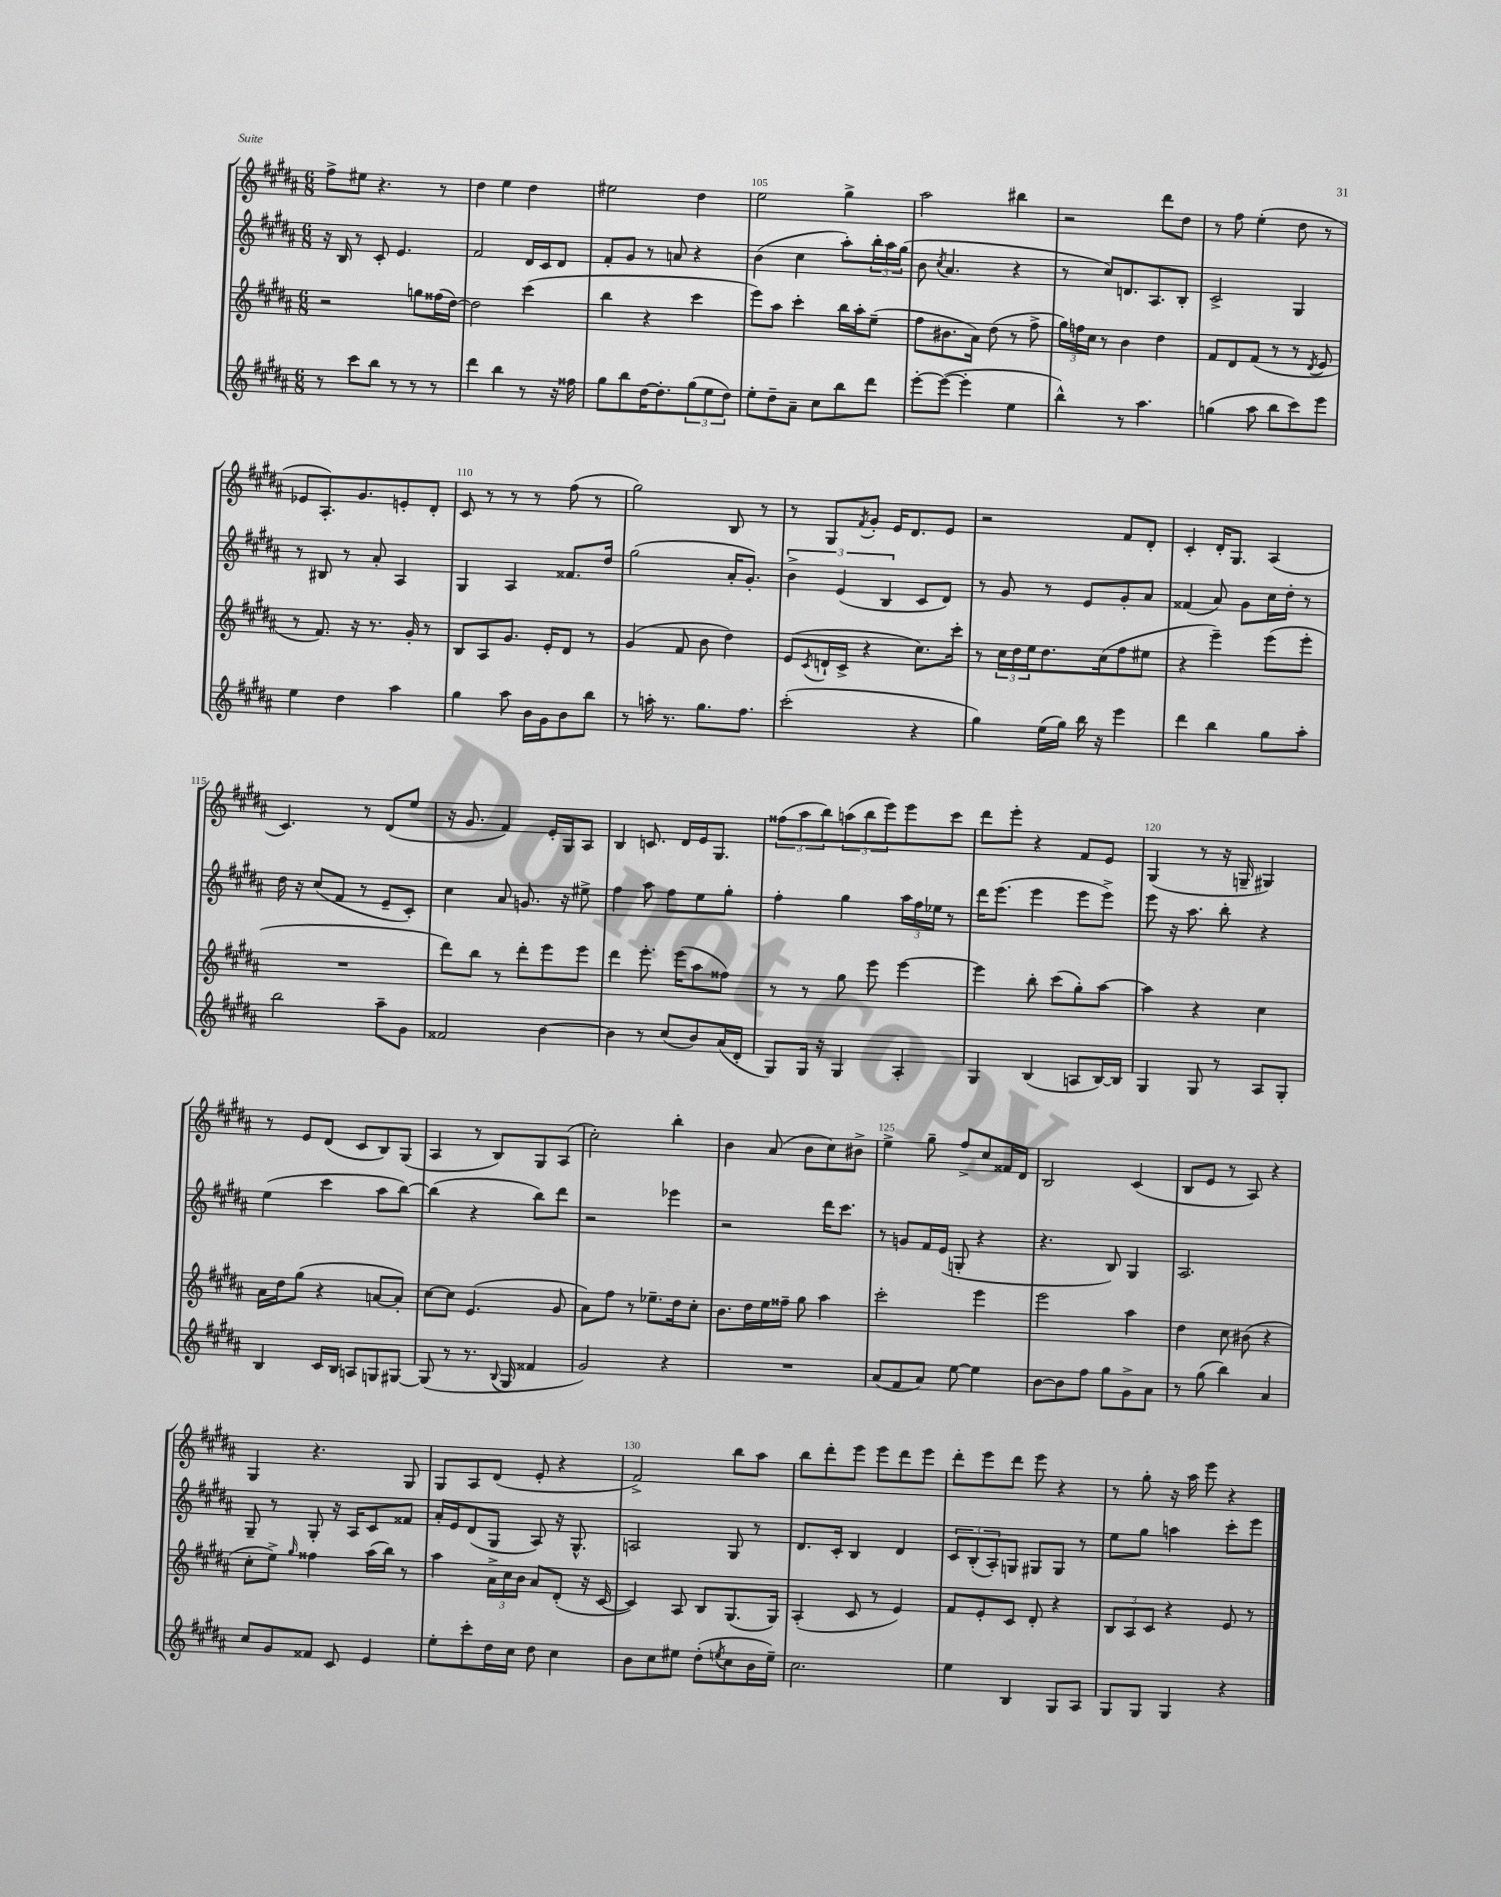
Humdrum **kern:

**kern	**kern	**kern	**kern
*part4	*part3	*part2	*part1
*staff4	*staff3	*staff2	*staff1
*clefG2	*clefG2	*clefG2	*clefG2
*k[f#c#g#d#a#]	*k[f#c#g#d#a#]	*k[f#c#g#d#a#]	*k[f#c#g#d#a#]
*M6/8	*M6/8	*M6/8	*M6/8
=102	=102	=102	=102
8r	2r	16r	8ff#^\L
.	.	16B/	.
8ccc#\L	.	8r	8ee#X\J
8bb\J	.	8c#'/	4.r
8r	.	4.e/	.
8r	8ggn\L	.	.
8r	(16ff##X\L	.	8r
.	[16dd#\JJ)	.	.
=103	=103	=103	=103
4ddd#\	2dd#\]	2f#/	4dd#\
4bb\	.	.	4ee\
8r	(4ccc#\	16d#/LL	4dd#\
.	.	16c#/J	.
16r	.	8d#/J	.
16ff##X\	.	.	.
=104	=104	=104	=104
8gg#\L	4bb\	8f#'/L	2ee#X\
8bb\	.	8g#/J	.
[16dd#\K	4r	8r	.
8.dd#'\]	.	.	.
.	.	8an/	.
(12gg#\	4ccc#\	4r	4dd#\
12ee\	.	.	.
12dd#\J)	.	.	.
=105	=105	=105	=105
8ee'\L	8eee\L)	(4b\	2ee\
8dd#~\	8aa#\J	.	.
8a#~\J	4ccc#'\	4cc#\	.
8cc#\L	.	.	.
8bb\	16bb\LL	8aa#'\L)	4gg#^\
.	16aa#'\J	.	.
8ddd#\J	(8ee~\J	24bb'\L	.
.	.	24aa#\	.
.	.	(24gg#\JJ	.
=106	=106	=106	=106
[8eee'\L	8ff#\L	8b\	2aa#\
.	.	8qcc#/	.
(8eee\J_	8.b#X\	4.a#/	.
4eee'\]	.	.	.
.	16a#\Jk)	.	.
.	(8dd#\	.	.
4ee\	8r	4r	4bb#X\
.	8ff#^\	.	.
=107	=107	=107	=107
4bb^^\)	24gg#\LL)	8r	2r
.	24ffn\	.	.
.	24cc#\JJ	.	.
.	8r	8cc#/L)	.
8r	4b\	8.dn/	.
4.aa#\	.	.	.
.	.	8.A#/	.
.	4dd#\	.	8ddd#\L
.	.	8B'/J	8dd#\J
=108	=108	=108	=108
(4ggn\	8f#/L	2c#^/	8r
.	8d#/	.	8ff#\
8aa#\	(8f#/J	.	(4ee'\
8bb\L	8r	.	.
8ccc#\)	8r	4G#/	8dd#\
.	8qd#/	.	.
8eee\J	8e/	.	8r
!!LO:LB:g=z
=109	=109	=109	=109
4ee\	8r	8r	8e-X/L
.	8.f#/)	8B#X/	8.A#'/)
4dd#\	.	8r	.
.	16r	.	8.g#/
.	8.r	8a#'/	.
4aa#\	.	4A#/	8en'/
.	16g#'/	.	.
.	8r	.	8d#'/J
=110	=110	=110	=110
4gg#\	8B/L	4G#/	8c#/
.	8A#/	.	8r
8aa#\	8.g#/J	4A#/	8r
16b\LL	.	.	8r
16g#\J	16e'/KL	.	.
8b\	8d#/J	8.f##X/L	(8ff#\
8bb\J	8r	.	8r
.	.	16dd#/Jk	.
=111	=111	=111	=111
8r	(4g#/	(2gg#\	2gg#\)
16aan'\	.	.	.
8.r	.	.	.
.	8f#/	.	.
8.gg#\L	8b\	.	.
.	4dd#\)	16a#'/KL	8B/
8.ff#\J	.	8.g#'/J)	.
.	.	.	8r
=112	=112	=112	=112
(2ccc#'\	(8e/L	6b^\	8r
.	8qc#/	.	.
.	16dn`/L	.	8G#/L
.	.	(6e/	.
.	16c#^/JJ	.	.
.	.	.	8qf#/
.	4r	.	8g#'/J
.	.	6B/	.
.	.	.	16e/KL
.	.	.	8.d#/
4r	8.cc#\L)	8c#/L	.
.	.	8d#/J)	8e/J
.	16ccc#'\Jk	.	.
=113	=113	=113	=113
4gg#\)	8r	8r	2r
.	24cc#\LL	8g#/	.
.	24dd#\	.	.
.	24ee\J	.	.
(16ee\LL	8.dd#\	8r	.
16gg#\JJ)	.	.	.
16bb\	.	8e/L	.
16r	(16cc#\k	.	.
4eee\	8ff#\	8g#'/	8f#/L
.	8ee#X\J	8a#/J	8d#'/J
=114	=114	=114	=114
4ddd#\	4r	(4f##X/	4c#'/
4bb\	4eee~\)	8a#/)	16d#'/KL
.	.	.	8.G#/J
.	.	8g#\L	.
8gg#\L	(8eee\L	16cc#\L	(4A#/
.	.	16dd#'\JJ	.
8aa#'\J	8eee'\J	8r	.
!!LO:LB:g=z
=115	=115	=115	=115
2bb\	2.r	16dd#\	4.c#/)
.	.	16r	.
.	.	(8cc#/L	.
.	.	8f#/J	.
.	.	8r	8r
8aa#~\L	.	8e~/L	(8d#/L
8g#\J	.	8c#'/J)	8ee/J
=116	=116	=116	=116
2f##X/	8ddd#\L)	4cc#\	16r
.	.	.	8.g#/
.	8bb\J	.	.
.	8r	8a#/	4f#/)
.	8ddd#'\L	8.gn/	.
[4b\	8eee\	.	16e'/LL
.	.	16r	16G#/J
.	8eee\J	8ee#X^\	8A#/J
=117	=117	=117	=117
4b\]	4ddd#\	4ff#\	4B/
8r	8.eee'\	8aa#\	8.cn/
(8cc#/L	.	8ff#\L	.
.	(16eee\KL	.	16d#/LL
8b/)	8aa#\	8ee\	16e/J
.	.	.	8.G#/J
(16a#/L	8ff##X\J)	8gg#'\J	.
16d#'/JJ	.	.	.
=118	=118	=118	=118
8G#/L)	8r	4ff#'\	(12ff##X\L
.	.	.	12aa#\
16G#/Jk	8r	.	.
.	.	.	12bb\)
16r	.	.	.
4G#/	8gg#\	4gg#\	(12aan\
.	.	.	12bb\
.	8eee\	.	.
.	.	.	12eee\)
4A#'/	[4eee\	24aa#\LL	8eee\
.	.	24ff#\	.
.	.	24ee-X\JJ	.
.	.	8r	8ccc#\J
=119	=119	=119	=119
4G#/	4eee\]	16ddd#\KL	8ddd#\L
.	.	(8.eee\J	.
.	.	.	8eee'\J
(4B/	8bb'\	4eee\	4r
.	(8ccc#\L	.	.
8An/L	8gg#'\)	8eee\L	8f#/L
[16B/L)	[8aa#\J	8eee^\J)	8e/J
16B/JJ]	.	.	.
=120	=120	=120	=120
4G#/	4aa#\]	8eee\	(4G#/
.	.	16r	.
.	.	8.aa#\	.
8G#/	4r	.	8r
8r	.	8bb'\	16r
.	.	.	16Gn~/
8A#/L	4cc#\	4r	4G#X/)
8G#'/J	.	.	.
!!LO:LB:g=z
=121	=121	=121	=121
4B/	16a#\LL	(4ee\	8r
.	16dd#\J	.	.
.	(8gg#\J	.	8e/L
16c#/LL	4r	4ccc#\	(8d#/J
16B/JJ	.	.	.
8An/L	.	.	8c#/L
8Gn/	[8an/L	8aa#\L	8B/)
[8G#X/J	8a'/J])	[8bb\J)	(8G#/J
=122	=122	=122	=122
(8G#/]	[8cc#\L	(4bb\]	4A#/
8r	8cc#\J]	.	.
8.r	(4.e/	4r	8r
.	.	.	8B/L)
8qqB/	.	.	.
16G#/	.	.	.
4f##X/	.	8bb\L)	8G#/
.	8g#/	8ddd#\J	(8A#/J
=123	=123	=123	=123
2g#/)	8a#\L)	2r	2cc#'\)
.	8ff#\J	.	.
.	8r	.	.
.	8.ee-X~\L	.	.
4r	.	4eee-X\	4bb'\
.	16dd#\k	.	.
.	8cc#'\J	.	.
=124	=124	=124	=124
2.r	8.b\L	2r	4b\
.	16dd#\L	.	.
.	16ee\	.	(8a#/
.	16ff##X~\JJ	.	.
.	8gg#\	.	8b\L
.	4aa#\	16ddd#\KL	8cc#\)
.	.	8.ccc#\J	.
.	.	.	8b#X^\J
=125	=125	=125	=125
(8a#/L	2ccc#'\	8r	4ee^\
8f#/	.	8gn/L	.
8a#/J)	.	16f#/L	8gg#~\
.	.	(16e/JJ	.
[8ee\	.	8Gn'/	8ff#^/L
4ee\]	4eee\	4r	8cc#/
.	.	.	16f##X/L
.	.	.	16d#/JJ
=126	=126	=126	=126
[8b\L	2eee\	4.r	2B/
8b\]	.	.	.
8ff#\J	.	.	.
8gg#\L	.	8B/)	.
8g#^\	4aa#\	4G#/	(4c#/
8a#\J	.	.	.
=127	=127	=127	=127
8r	4dd#\	2.A#/	8B/L
(8gg#\	.	.	8e/J
4bb\)	8cc#\	.	8r
.	(8b#X\	.	8A#/)
4a#/	4r	.	4r
!!LO:LB:g=z
=128	=128	=128	=128
8cc#/L	8cc#'\L	8G#~/	4G#/
8g#/	8ee^\J)	8r	.
.	16qqgg#/	.	.
8f##X/J	4ff##X\	8G#'/	4.r
8c#/	.	16r	.
.	.	16A#/KL	.
4e/	(16aa#\LL	8c#/	.
.	16bb\JJ)	.	.
.	8r	8f##X/J	8G#/
=129	=129	=129	=129
8ee'\L	4aa#\	16a#'/LL	8G#/L
.	.	16e/J	.
8ccc#'\	.	(8d#/	8A#/
16dd#\L	24a#^\LL	8G#/J	(8d#/J
.	24cc#\	.	.
16cc#\JJ	.	.	.
.	24b\JJ	.	.
8dd#\	8a#/L	8A#/)	8e'/
4cc#\	(8d#'/J	16r	4r
.	.	8.G#^^/	.
.	16r	.	.
.	[16c#/	.	.
=130	=130	=130	=130
8b\L	4c#/])	2An/	2f#^/)
8cc#\	.	.	.
8ee#X\J	8A#/	.	.
(8dd#'\L	8B/L	.	.
8qeen/	.	.	.
8cc#\	(8.G#/	8G#/	8bb\L
16b\L	.	8r	8aa#\J
16ee~\JJ)	16G#/Jk)	.	.
=131	=131	=131	=131
2.cc#\	(4A#'/	8.d#/L	8bb\L
.	.	.	8ddd#'\
.	.	16c#'/Jk	.
.	8c#/	4B/	8eee\J
.	8r	.	8eee\L
.	4e/)	4d#/	8ddd#\
.	.	.	8eee\J
=132	=132	=132	=132
4ee\	8f#/L	12c#/L	8ddd#'\L
.	.	(12B'/	.
.	8e'/	.	8eee\
.	.	12A#'/)	.
4B/	8c#/J	8Gn/J	8ddd#\J
.	8d#'/	8G#X/L	8eee\
8G#/L	4r	8G#/J	4r
8A#/J	.	8r	.
=133	=133	=133	=133
8G#/L	12B/L	8ee\L	8r
.	12A#/	.	.
8G#/J	.	8gg#\J	8gg#'\
.	12c#/J	.	.
4G#/	4r	4aan\	16r
.	.	.	16aa#\
.	.	.	8eee\
4r	8e/	8ccc#'\L	4r
.	8r	8eee\J	.
==	==	==	==
*-	*-	*-	*-
